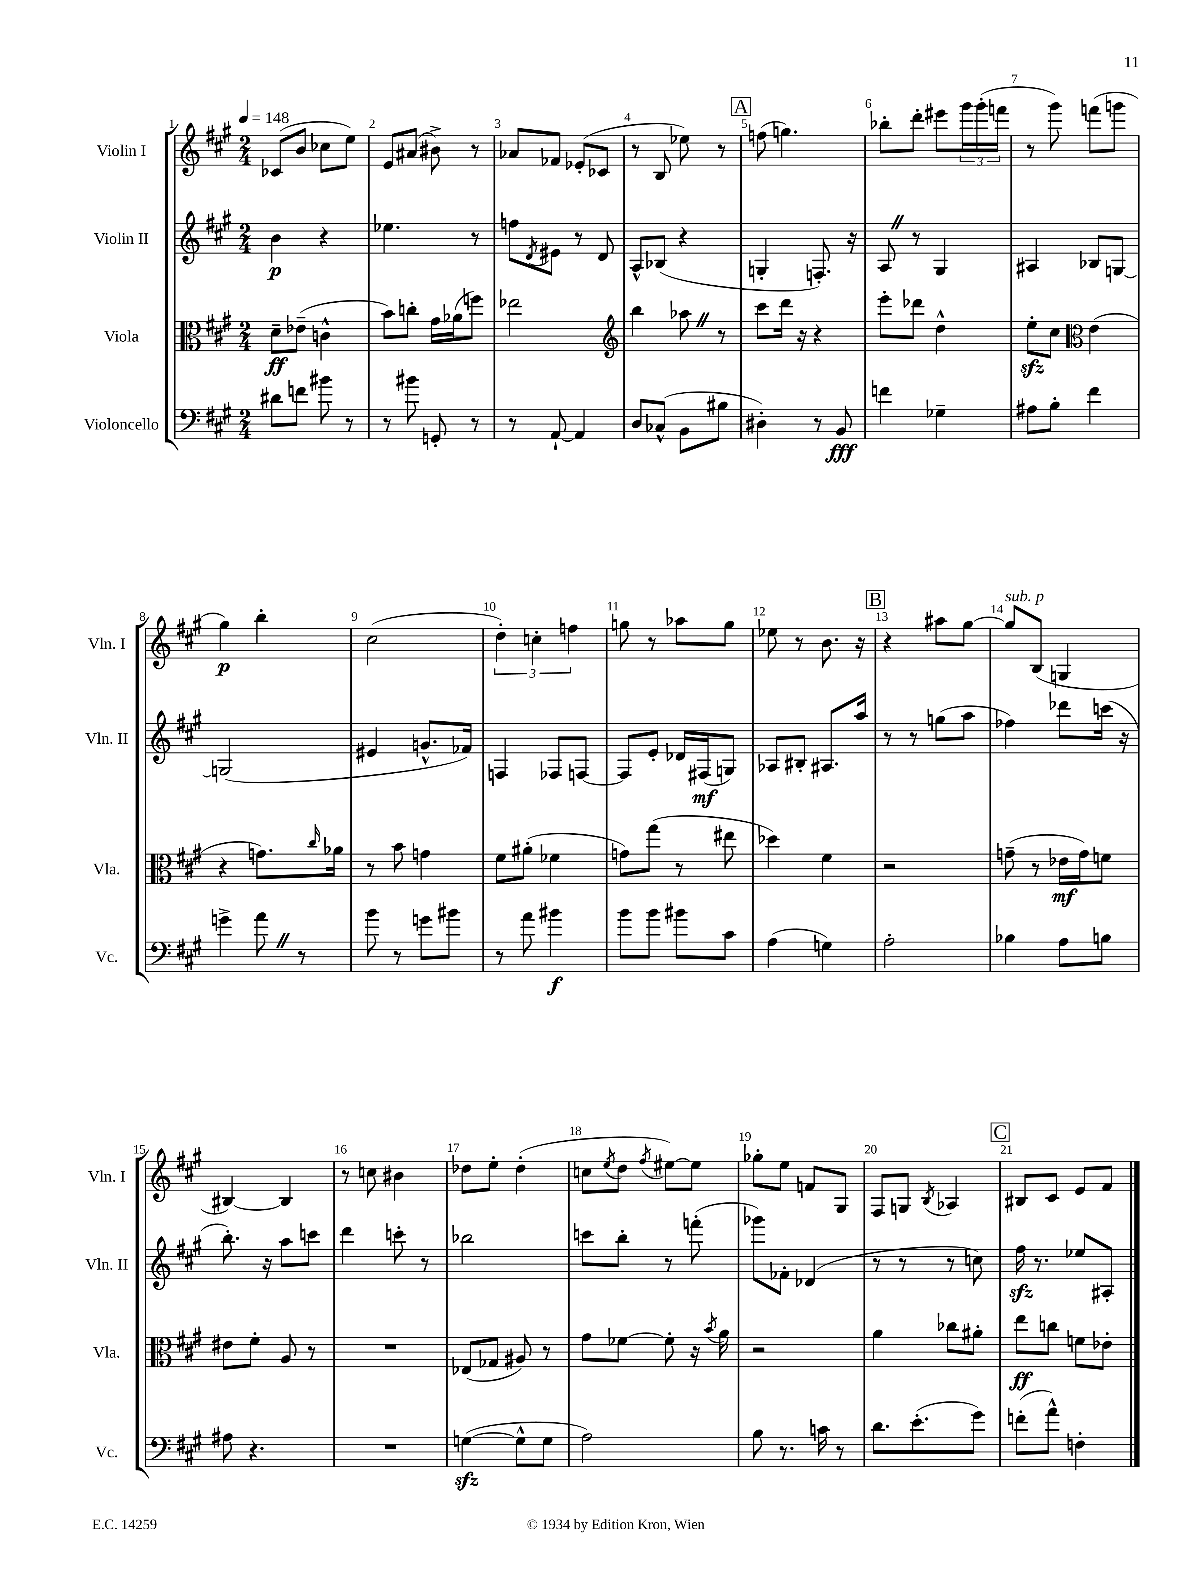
<<
\new StaffGroup <<
\new Staff = "s0" \with { instrumentName = "Violin I" shortInstrumentName = "Vln. I" } {
    \clef treble \key a \major \numericTimeSignature \time 2/4 \tempo 4 = 148
    ces'8( b'8 ces''8 e''8) |
    e'8 ais'8( bis'8->) r8 |
    aes'8 fes'8 ees'8-.( ces'8 |
    r8 b8 ees''8) r8 |
    \mark \markup { \box "A" } f''8( g''4.) |
    bes''8-. d'''8-. eis'''8 \tuplet 3/2 { gis'''16 gis'''16-.( f'''16 } |
    r8 gis'''8) f'''8( g'''8 |
    gis''4\p) b''4-. |
    cis''2( |
    \tuplet 3/2 { d''4-.) c''4-. f''4 } |
    g''8 r8 aes''8 g''8 |
    ees''8 r8 b'8. r16 |
    \mark \markup { \box "B" } r4 ais''8 gis''8~ |
    gis''8^\markup { \italic "sub. p" } b8( g4 |
    bis4~) bis4 |
    r8 c''8 bis'4 |
    des''8 e''8-. des''4-.( |
    c''8 \acciaccatura { e''8 } d''8 \acciaccatura { fis''8 } eis''8~) eis''8 |
    ges''8-. e''8 f'8 gis8 |
    fis8 g8 \acciaccatura { b8 } aes4 |
    \mark \markup { \box "C" } bis8 cis'8 e'8 fis'8 \bar "|." |
}
\new Staff = "s1" \with { instrumentName = "Violin II" shortInstrumentName = "Vln. II" } {
    \clef treble \key a \major \numericTimeSignature \time 2/4
    b'4\p r4 |
    ees''4. r8 |
    f''8 \acciaccatura { d'8 } eis'8 r8 d'8 |
    a8-^ bes8( r4 |
    \mark \markup { \box "A" } g4-. f8.-.) r16 |
    a8 \once \override BreathingSign.text = \markup { \musicglyph "scripts.caesura.straight" } \breathe r8 gis4 |
    ais4 bes8 g8~ |
    g2( |
    eis'4 g'8.-^ fes'16) |
    f4 fes8 f8~ |
    f8 e'8-. des'16 fis16\mf( g8) |
    aes8 bis8-. ais8. a''16 |
    \mark \markup { \box "B" } r8 r8 g''8( a''8 |
    fes''4) des'''8 c'''16( r16 |
    b''8.-.) r16 a''8 c'''8 |
    d'''4 c'''8-. r8 |
    bes''2 |
    c'''8 b''8-. r8 f'''8-.( |
    ges'''8) fes'8-. des'4( |
    r8 r8 r8 c''8) |
    \mark \markup { \box "C" } fis''16\sfz r8. ees''8 ais8-. \bar "|." |
}
\new Staff = "s2" \with { instrumentName = "Viola" shortInstrumentName = "Vla." } {
    \clef alto \key a \major \numericTimeSignature \time 2/4
    d'8--\ff ees'8--( c'4-^ |
    b'8) c''8-. gis'16 aes'16( f''8) |
    ees''2 |
    \clef treble b''4 aes''8 \once \override BreathingSign.text = \markup { \musicglyph "scripts.caesura.straight" } \breathe r8 |
    \mark \markup { \box "A" } cis'''8 d'''16 r16 r4 |
    e'''8-. des'''8 d''4-^ |
    e''8-.\sfz cis''8 \clef alto e'4( |
    r4 g'8.) \grace { cis''16 } aes'16 |
    r8 b'8 g'4 |
    fis'8 ais'8-.( fes'4 |
    g'8) gis''8( r8 eis''8 |
    des''4) fis'4 |
    \mark \markup { \box "B" } r2 |
    g'8--( r8 ees'16\mf g'16) f'8 |
    eis'8 fis'8-. a8 r8 |
    R2 |
    ees8( ges8 ais8) r8 |
    gis'8 fes'8~ fes'8-. r16 \acciaccatura { b'8 } a'16 |
    r2 |
    a'4 ces''8 ais'8-. |
    \mark \markup { \box "C" } e''8\ff c''8 f'8 ees'8-. \bar "|." |
}
\new Staff = "s3" \with { instrumentName = "Violoncello" shortInstrumentName = "Vc." } {
    \clef bass \key a \major \numericTimeSignature \time 2/4
    dis'8 f'8 bis'8 r8 |
    r8 bis'8 g,8-. r8 |
    r8 a,8~-! a,4 |
    d8 ces8-^( b,8 bis8 |
    \mark \markup { \box "A" } dis4-.) r8 b,8\fff |
    f'4 ges4-- |
    ais8 b8-. fis'4 |
    g'4-> a'8 \once \override BreathingSign.text = \markup { \musicglyph "scripts.caesura.straight" } \breathe r8 |
    b'8 r8 g'8 bis'8 |
    r8 a'8 bis'4\f |
    b'8 b'8 bis'8 cis'8 |
    a4( g4) |
    \mark \markup { \box "B" } a2-. |
    bes4 a8 b8 |
    ais8 r4. |
    R2 |
    g4~\sfz( g8-^ g8 |
    a2) |
    b8 r8. c'16 r8 |
    d'8. e'8.-.( gis'8) |
    \mark \markup { \box "C" } f'8-.( a'8-^) f4-. \bar "|." |
}
>>
>>
\layout { \context { \Score \override BarNumber.break-visibility = ##(#f #t #t) barNumberVisibility = #all-bar-numbers-visible } }
